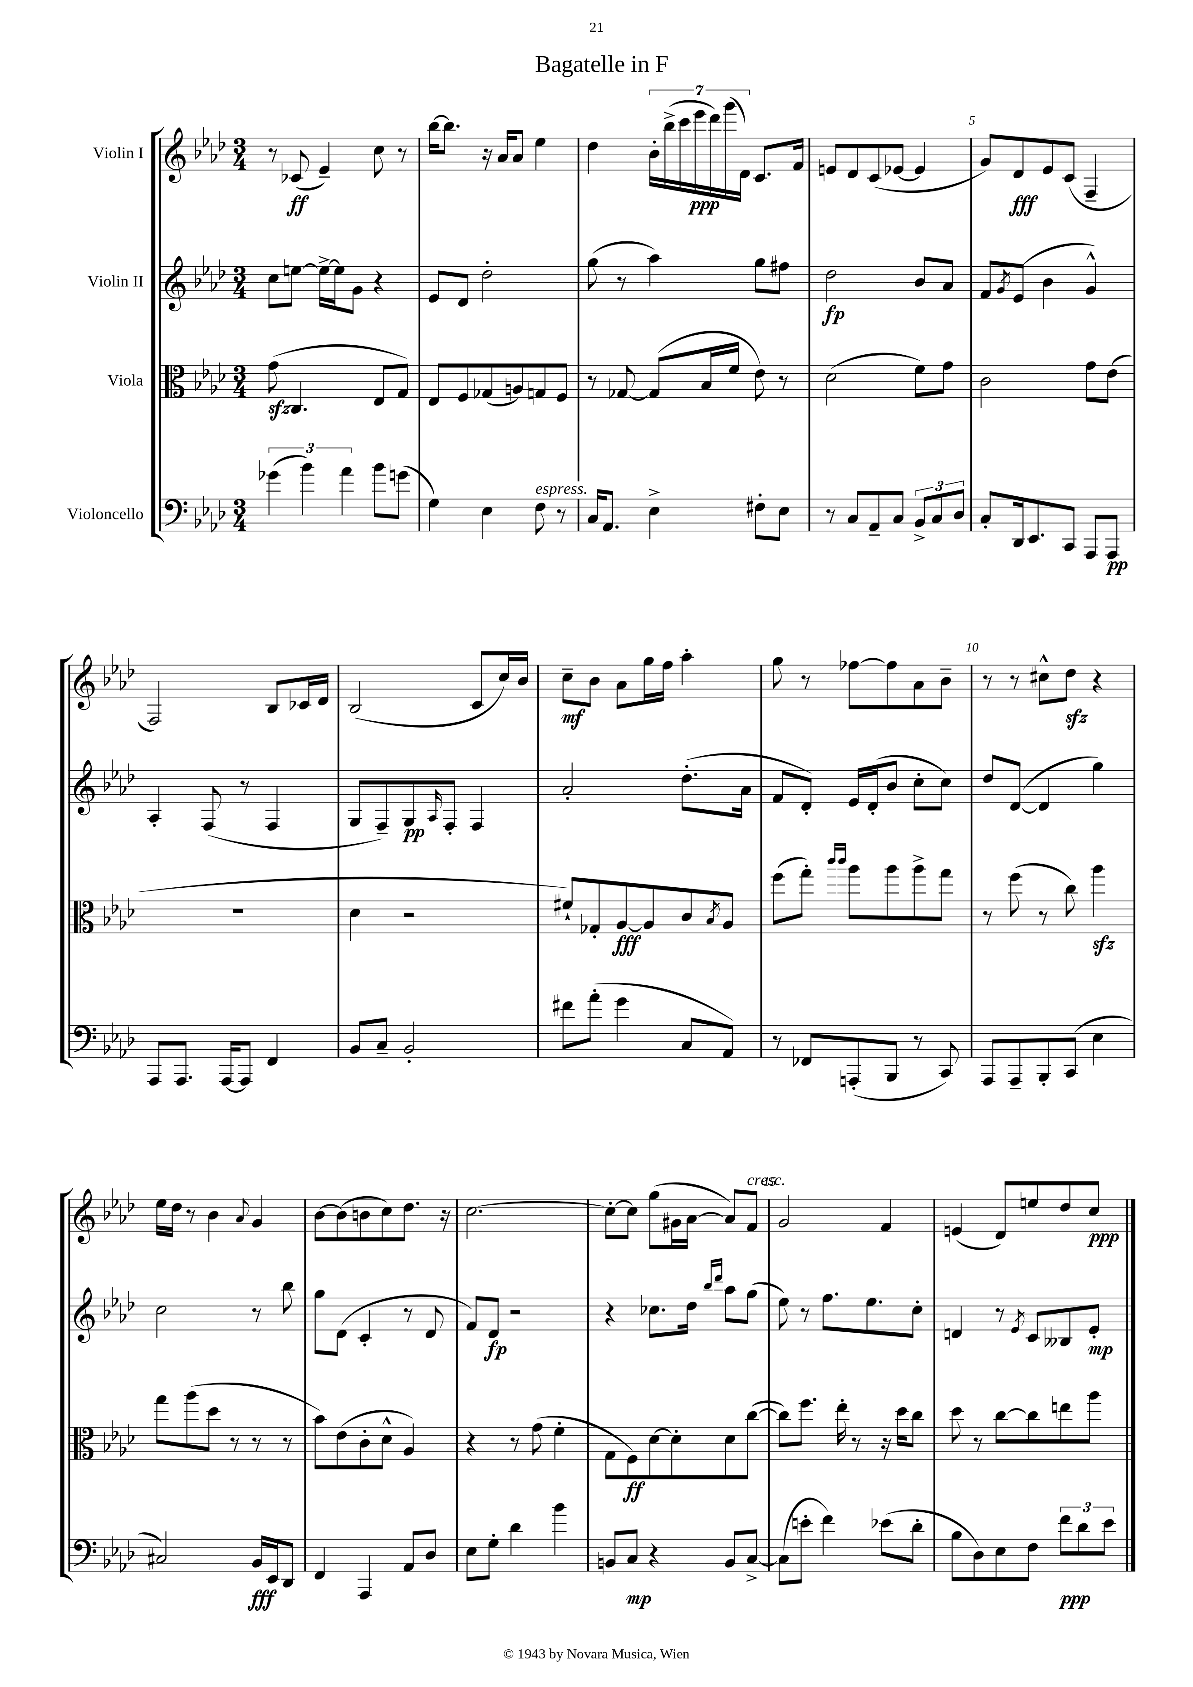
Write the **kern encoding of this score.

**kern	**kern	**kern	**kern
*staff4	*staff3	*staff2	*staff1
*clefF4	*clefC3	*clefG2	*clefG2
*k[b-e-a-d-]	*k[b-e-a-d-]	*k[b-e-a-d-]	*k[b-e-a-d-]
*M3/4	*M3/4	*M3/4	*M3/4
(6g-	(8g	8cc	8r
.	4.C	[8ee	(8c-
6b-)	.	.	.
.	.	16ee^_	4e-~)
.	.	16ee]	.
6a-	.	.	.
.	.	8g	.
8b-	8E-	4r	8cc
(8g	8G)	.	8r
=	=	=	=
4G)	8E-	8e-	[16bb-
.	.	.	8.bb-]
.	8F	8d-	.
4E-	(8G-	2dd-'	16r
.	.	.	16a-
.	8A)	.	8a-
8F	8G	.	4ee-
8r	8F	.	.
=	=	=	=
16C	8r	(8gg	4dd-
8.AA-	.	.	.
.	[8G-	8r	.
4E-^	(8G-]	4aa-)	28b-'
.	.	.	(28bb-^
.	.	.	28ccc
.	.	.	28eee-
.	16B-	.	.
.	.	.	28ddd-)
.	.	.	(28ggg
.	16f	.	.
.	.	.	28d-)
8F#'	8e-)	8gg	8.c
8E-	8r	8ff#	.
.	.	.	16f
=	=	=	=
8r	(2d-	2dd-	8e
8C	.	.	8d-
8AA-~	.	.	(8c
8C	.	.	[8e-
12BB-^	8f)	8b-	4e-]
12C	.	.	.
.	8g	8a-	.
12D-	.	.	.
=	=	=	=
8C'	2c	8f	8g)
.	.	8qg	.
16DD-	.	(8e-	8d-
8.EE-	.	.	.
.	.	4b-	8e-
8CC	.	.	(8c
8AAA-	8g	4g^^)	4F~
8AAA-	(8e-	.	.
=	=	=	=
8AAA-	2.r	4A-'	2F)
8.AAA-	.	.	.
.	.	(8F	.
[16AAA-	.	.	.
8AAA-]	.	8r	.
4FF	.	4F	8B-
.	.	.	16c-
.	.	.	16d-
=	=	=	=
8BB-	4d-	8G	(2B-
8C~	.	8F~)	.
2BB-'	2r	8G	.
.	.	16qqA-	.
.	.	8F'	.
.	.	4F	8c
.	.	.	16cc)
.	.	.	16b-
=	=	=	=
8f#	8f#`)	2a-'	8cc~
(8a-'	8G-'	.	8b-
4g	[8A-	.	8a-
.	8A-]	.	16gg
.	.	.	16ff
8C	8c	(8.dd-'	4aa-'
.	8qB-	.	.
8AA-)	8A-	.	.
.	.	16a-	.
=	=	=	=
8r	(8ff	8f	8gg
8FF-	8gg')	8d-')	8r
.	16qqccc	.	.
.	16qqccc	.	.
(8AAA'	8aa-	16e-	[8ff-
.	.	(16d-'	.
8BBB-	8aa-	8b-	8ff-]
8r	8aa-^	8cc'	8a-
8CC)	8gg	8cc)	8b-~
=	=	=	=
8AAA-	8r	8dd-	8r
8AAA-~	(8ff	([8d-	8r
8BBB-'	8r	4d-]	8cc#^^
(8CC	8cc)	.	8dd-
4E-	4aa-	4gg)	4r
=	=	=	=
2C#)	8gg	2cc	16ee-
.	.	.	16dd-
.	(8aa-	.	8r
.	8dd-	.	4b-
.	8r	.	.
.	.	.	8qqa-
16BB-	8r	8r	4g
16EE-	.	.	.
8DD-	8r	8bb-	.
=	=	=	=
4FF	8b-)	8gg	[8b-
.	(8e-	(8d-	(8b-]
4AAA-	8c'	4c'	8b
.	8d-^^	.	8cc)
8AA-	4A-)	8r	8.dd-
8D-	.	8d-	.
.	.	.	16r
=	=	=	=
8E-	4r	8f)	[2.cc
8G'	.	8d-	.
4d-	8r	2r	.
.	(8g	.	.
4b-	4f'	.	.
=	=	=	=
8BB	8G	4r	8cc'_
8C	8F)	.	8cc]
4r	[8d-	8.cc-	(8gg
.	8d-']	.	16g#
.	.	16dd-	[16a-
.	.	16qqbb-	.
.	.	16qqddd-	.
8BB	8d-	8aa-	8a-])
[8C^	([8cc	(8gg	8f
=	=	=	=
(8C]	8cc])	8ee-)	2g
8e'	8.ff	8r	.
4f)	.	8.ff	.
.	16ee-'	.	.
.	8r	.	.
.	.	8.ee-	.
(8e-	16r	.	4f
.	16dd-	.	.
8d-'	8cc	8cc'	.
=	=	=	=
8B-	8dd-	4d	(4e
8D-)	8r	.	.
8E-	[8cc	8r	8d-)
.	.	8qe-	.
8F	8cc]	8c	8ee
12f	8ee	8B--	8dd-
12d-	.	.	.
.	8aa-	8e-'	8cc
12e-	.	.	.
==	==	==	==
*-	*-	*-	*-
